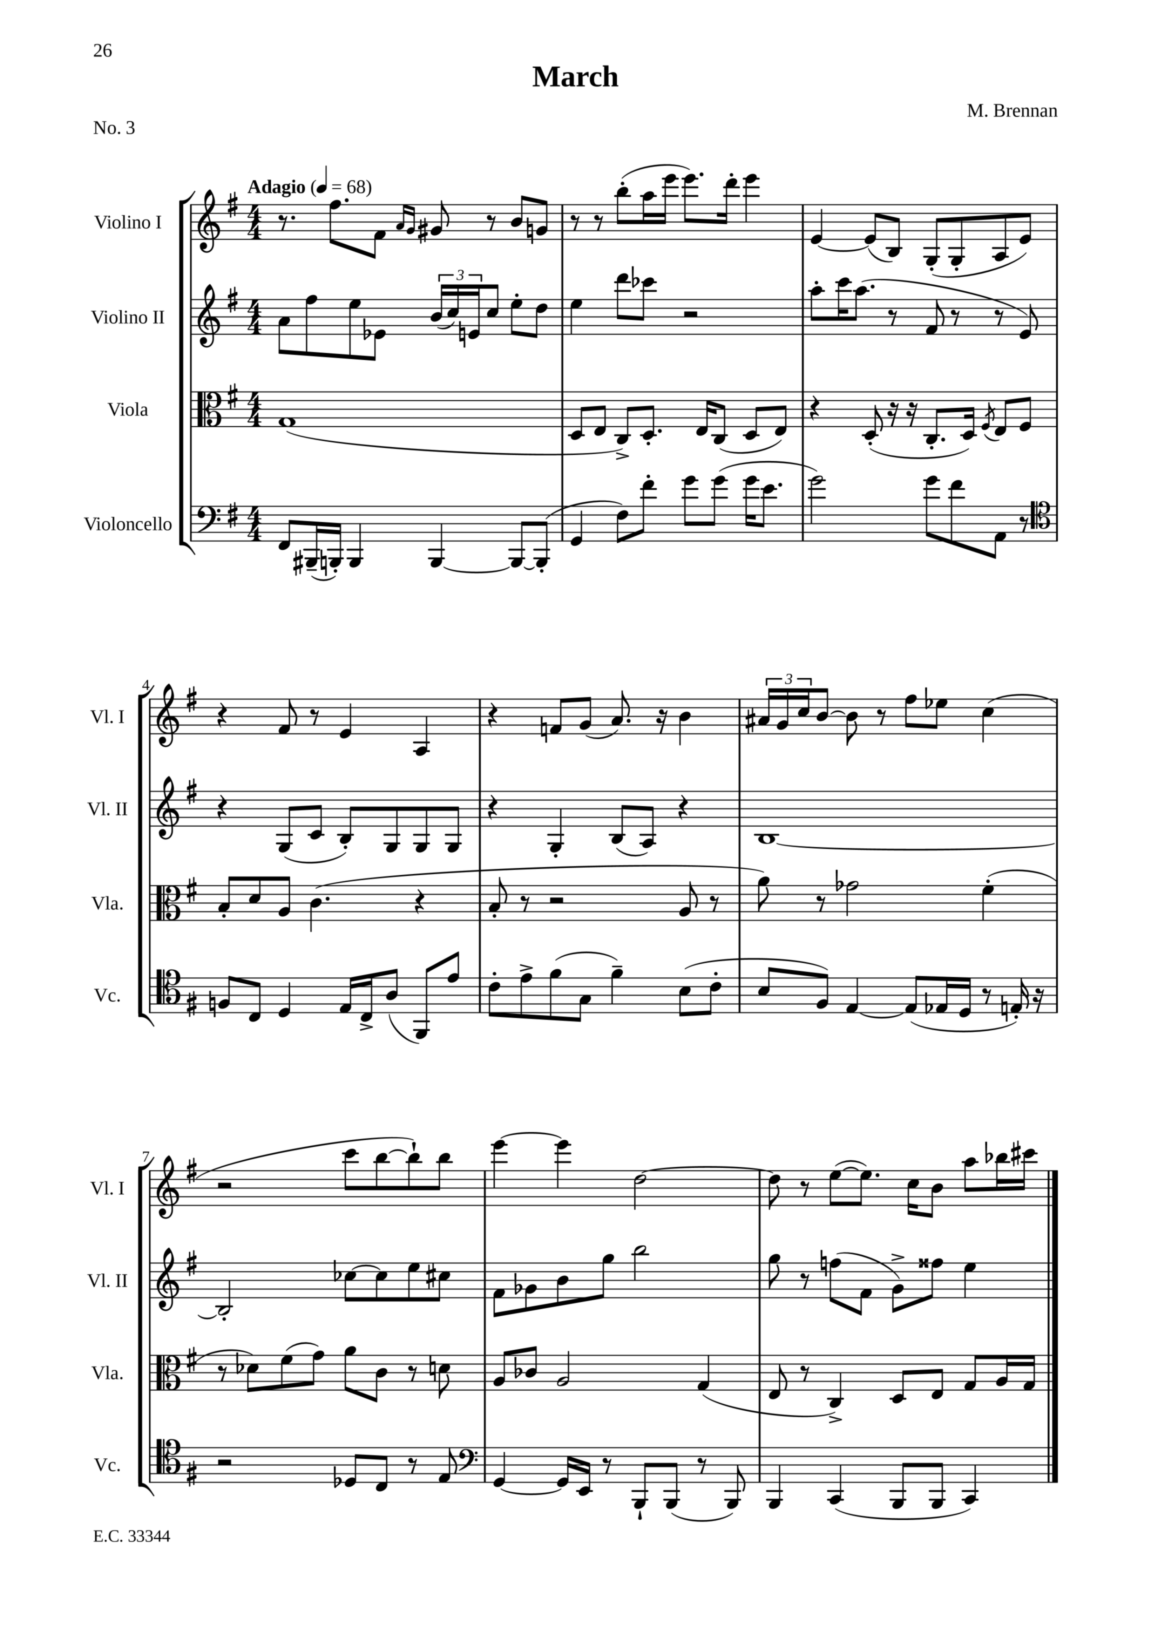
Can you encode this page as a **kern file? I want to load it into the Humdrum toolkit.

**kern	**kern	**kern	**kern
*staff4	*staff3	*staff2	*staff1
*clefF4	*clefC3	*clefG2	*clefG2
*k[f#]	*k[f#]	*k[f#]	*k[f#]
*M4/4	*M4/4	*M4/4	*M4/4
*MM68	*MM68	*MM68	*MM68
8FF#/L	(1G	8a\L	8.r
(16BBB#~/L	.	8ff#\	.
16BBB'/JJ)	.	.	8.ff#\L
4BBB/	.	8ee\	.
.	.	8e-\J	8f#\J
.	.	.	16qqa/LL
.	.	.	16qqg/JJ
[4BBB/	.	(24b/LL	8g#/
.	.	24cc/)	.
.	.	24e/J	.
.	.	8cc/J	8r
8BBB/_L	.	8ee'\L	8b/L
(8BBB'/]J	.	8dd\J	8g/J
=	=	=	=
4GG/	8D/L	4ee\	8r
.	8E/J	.	8r
8F#\L)	8C^/L)	8ddd\L	(8bb'\L
8f#'\J	8.D'/J	8ccc-\J	16aa\L
.	.	.	16eee\JJ
8g\L	.	2r	8.eee\L)
.	16E/LK	.	.
(8g\J	(8C/J	.	.
.	.	.	16ddd'\Jk
16g\LK	8D/L	.	4eee\
8.e\J	.	.	.
.	8E/J)	.	.
=	=	=	=
2g\)	4r	8aa'\L	[4e/
.	.	16ccc\K	.
.	.	(8.aa\J	.
.	(8D'/	.	(8e/]L
.	16r	8r	8B/J)
.	16r	.	.
8g\L	8.C'/L	8f#/	(8G'/L
8f#\	.	8r	8G'/
.	16D/Jk)	.	.
.	8qF#/	.	.
8AA\J	8E/L	8r	8A/
8r	8F#/J	8e/)	8e/J)
=	=	=	=
*clefC4	*	*	*
8F/L	8B'/L	4r	4r
8C/J	8d/	.	.
4D/	8A/J	(8G/L	8f#/
.	(4.c\	8c/J	8r
16E/LL	.	8B'/L)	4e/
16C^/J	.	.	.
(8A/J	.	8G/	.
8FF#/L)	4r	8G/	4A/
8e/J	.	8G/J	.
=	=	=	=
8c'\L	8B'/	4r	4r
8e^\	8r	.	.
(8f#\	2r	4G'/	8f/L
8G\J	.	.	(8g/J
4f#~\)	.	(8B/L	8.a/)
.	.	8A/J)	.
.	.	.	16r
(8B\L	8A/	4r	4b\
8c'\J	8r	.	.
=	=	=	=
8B/L	8a\)	[1B	24a#/LL
.	.	.	24g/
.	.	.	24cc/J
8F#/J)	8r	.	[8b/J
[4E/	2g-\	.	8b\]
.	.	.	8r
(8E/]L	.	.	8ff#\L
16E-/L	.	.	8ee-\J
16D/JJ	.	.	.
8r	(4f#'\	.	(4cc\
16E'/)	.	.	.
16r	.	.	.
=	=	=	=
2r	8r	2B'/]	2r
.	8d-\L)	.	.
.	(8f#\	.	.
.	8g\J)	.	.
8D-/L	8a\L	[8cc-\L	8ccc\L
8C/J	8c\J	8cc-\]	[8bb\
8r	8r	8ee\	8bb`\])
8E/	8d\	8cc#\J	8bb\J
=	=	=	=
*clefF4	*	*	*
[4GG/	8A/L	8f#\L	[4eee\
.	8c-/J	8g-\	.
16GG/]LL	2A/	8b\	4eee\]
16EE/JJ	.	.	.
8r	.	8gg\J	.
8BBB`/L	.	2bb\	[2dd\
(8BBB/J	.	.	.
8r	(4G/	.	.
8BBB/)	.	.	.
=	=	=	=
4BBB/	8E/	8gg\	8dd\]
.	8r	8r	8r
(4CC/	4C^/)	(8ff\L	([8ee\L
.	.	8f#\J	8.ee\]J)
8BBB/L	8D/L	8g^\L)	.
.	.	.	16cc\LK
8BBB/J	8E/J	8ff##\J	8b\J
4CC/)	8G/L	4ee\	8aa\L
.	16A/L	.	16bb-\L
.	16G/JJ	.	16ccc#\JJ
==	==	==	==
*-	*-	*-	*-
